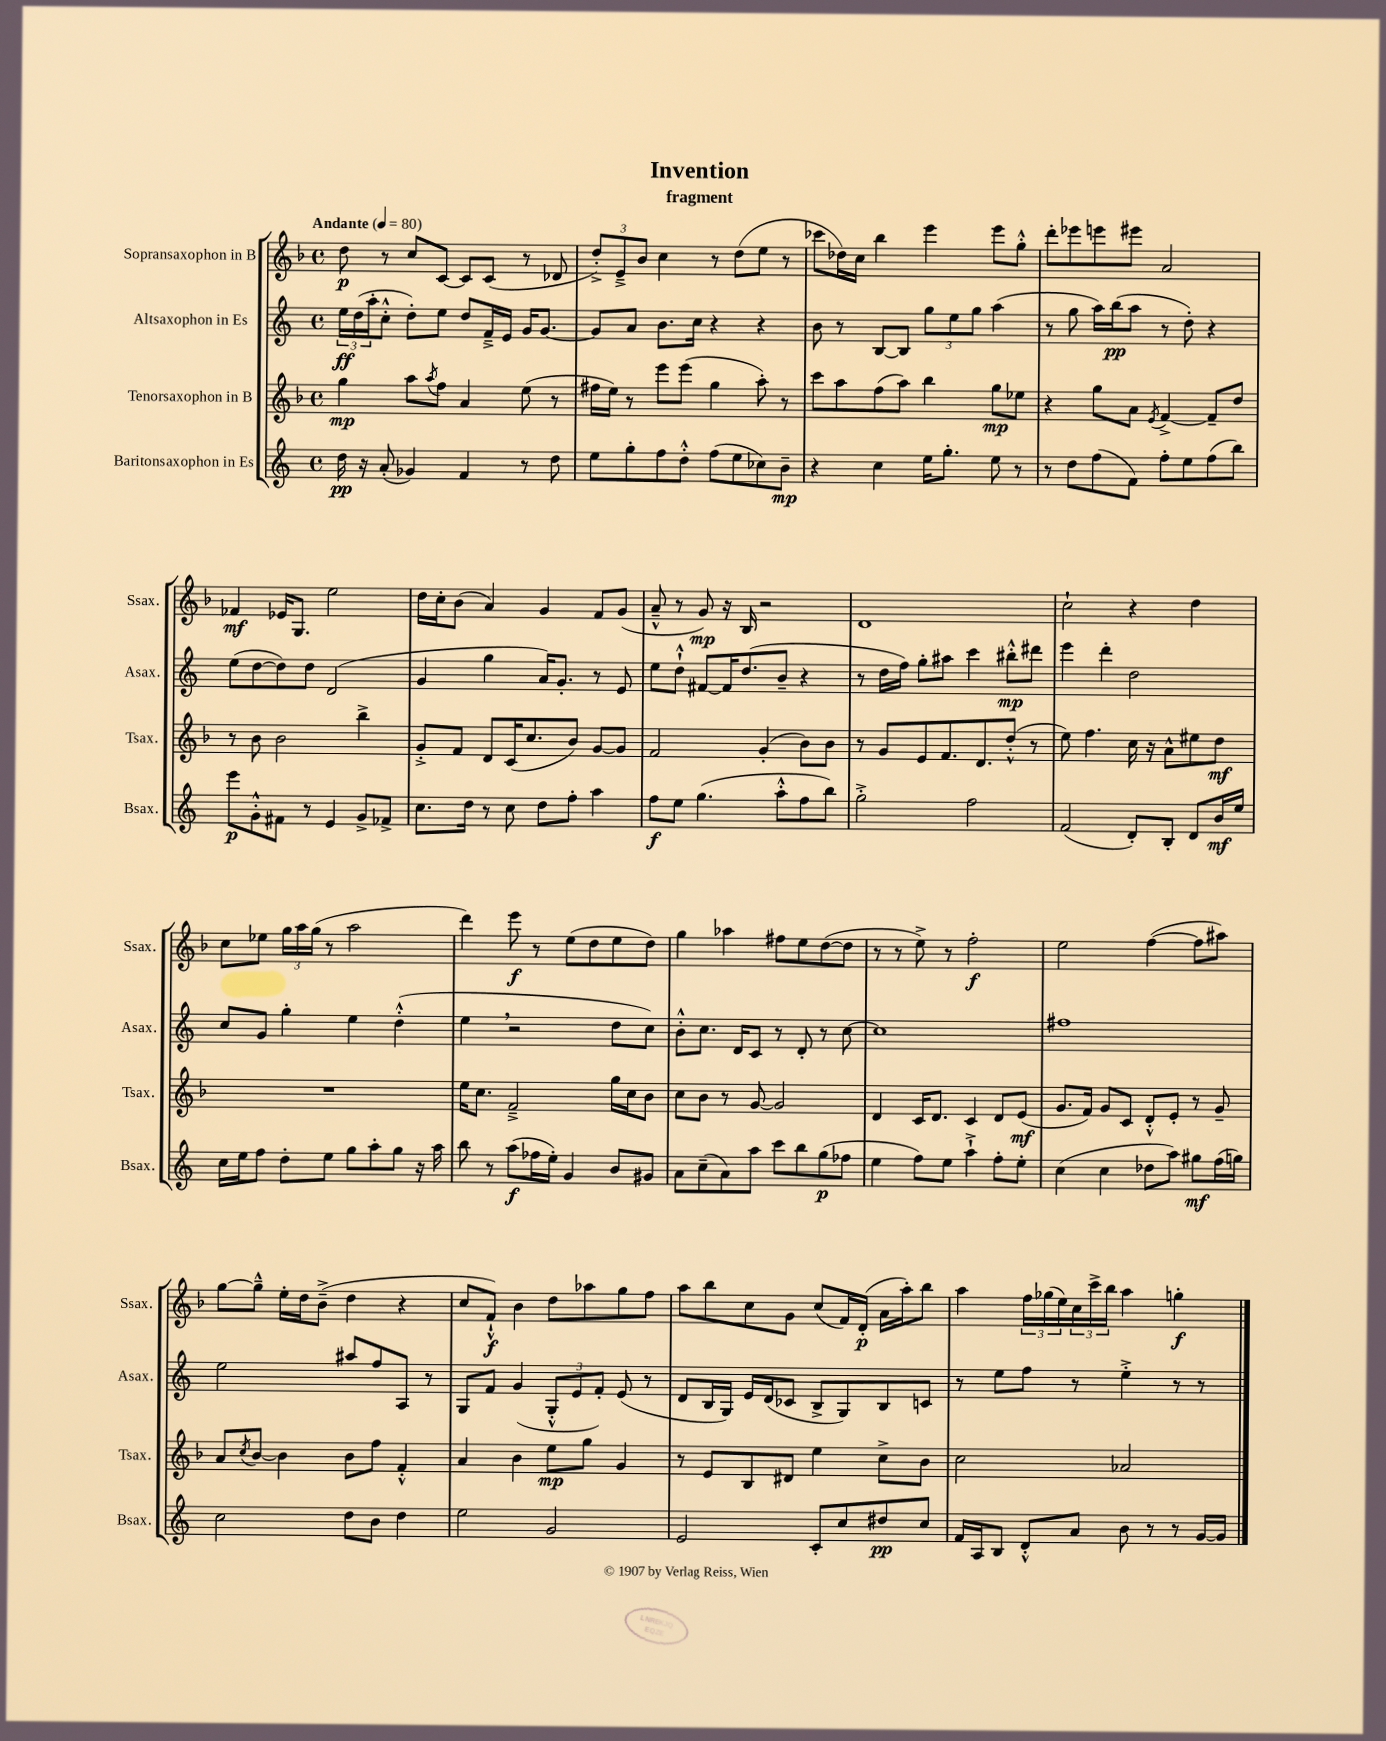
\header { title = "Invention" subtitle = "fragment" }
<<
\new StaffGroup <<
\new Staff = "s0" \with { instrumentName = "Sopransaxophon in B" shortInstrumentName = "Ssax." } {
    \clef treble \key f \major \defaultTimeSignature \time 4/4 \tempo "Andante" 4 = 80
    d''8\p r8 c''8 c'8~ c'8 c'8( r8 des'8 |
    \tuplet 3/2 { d''8-.->) e'8---> bes'8 } c''4 r8 d''8( e''8 r8 |
    ces'''8 des''16) c''16 bes''4 e'''4 e'''8 g''8-.-^ |
    d'''8-. ees'''8 e'''8 eis'''8 a'2 |
    fes'4\mf ees'16 g8. e''2 |
    d''16 c''16-. bes'8( a'4) g'4 f'8 g'8( |
    a'8---^ r8 g'8\mp) r16 bes16 r2 |
    d'1 |
    c''2-! r4 d''4 |
    c''8 ees''8 \tuplet 3/2 { g''16 a''16 g''16( } r8 a''2 |
    d'''4) e'''8\f r8 e''8( d''8 e''8 d''8) |
    g''4 aes''4 fis''8 e''8 d''8~( d''8 |
    r8 r8 e''8->) r8 f''2-.\f |
    e''2 f''4~( f''8 ais''8) |
    g''8~ g''8---^ e''16-. d''16 bes'8--->( d''4 r4 |
    c''8 f'8-!-^\f) bes'4 d''8 aes''8 g''8 f''8 |
    a''8 bes''8 c''8 g'8 c''8( f'16) d'16-.\p( a'16 a''16-.) bes''8 |
    a''4 \tuplet 3/2 { f''16 ges''16( e''16) } \tuplet 3/2 { c''16 c'''16-> bes''16 } a''4 g''4-.\f \bar "|." |
}
\new Staff = "s1" \with { instrumentName = "Altsaxophon in Es" shortInstrumentName = "Asax." } {
    \clef treble \key c \major \defaultTimeSignature \time 4/4
    \tuplet 3/2 { e''16\ff d''16( a''16-. } c''8-.-^ d''8-.) e''8 d''8 f'16---> e'16 g'16 g'8.~ |
    g'8 a'8 b'8. c''16 r4 r4 |
    b'8 r8 b8~ b8 \tuplet 3/2 { g''8 e''8 g''8 } a''4( |
    r8 g''8 a''16) b''16\pp( a''8 r8 d''8-.) r4 |
    e''8( d''8~ d''8) d''8 d'2( |
    g'4 g''4 a'16) g'8.-. r8 e'8 |
    e''8 d''8-!-^ fis'8~ fis'16 d''8.( b'8-- r4 |
    r8 d''16 f''16) g''8-. ais''8 c'''4 bis''8-.-^\mp dis'''8 |
    e'''4 d'''4-. d''2 |
    c''8 g'8 g''4-. e''4 d''4-.-^( |
    e''4 \breathe r2 d''8 c''8) |
    b'8-.-^ c''8. d'16 c'8 r8 d'8-. r8 c''8~ |
    c''1 |
    fis''1 |
    e''2 ais''8 f''8 a8 r8 |
    g8 f'8 g'4( \tuplet 3/2 { g8-.-^ e'8 f'8-.) } e'8( r8 |
    d'8 b16 g16) e'16 d'16( ces'8 b8-> g8) b8 c'8 |
    r8 e''8 f''8 r8 e''4-.-> r8 r8 \bar "|." |
}
\new Staff = "s2" \with { instrumentName = "Tenorsaxophon in B" shortInstrumentName = "Tsax." } {
    \clef treble \key f \major \defaultTimeSignature \time 4/4
    g''4\mp a''8 \acciaccatura { a''8 } f''8 a'4 e''8( r8 |
    fis''16 e''16) r8 e'''8 e'''8( g''4 a''8-.) r8 |
    c'''8 a''8 f''8( a''8) bes''4 g''8\mp ees''8 |
    r4 g''8 a'8 \acciaccatura { e'8 } f'4~-> f'8-- d''8 |
    r8 bes'8 bes'2 bes''4-> |
    g'8-.-> f'8 d'8 c'16( c''8. bes'8) g'8~ g'8 |
    f'2 g'4-.( bes'8) bes'8 |
    r8 g'8 e'8 f'8. d'8. d''8-.-^( r8 |
    e''8) f''4. c''16 r16 a'8-^ eis''8 d''8\mf |
    R1 |
    e''16 c''8. f'2---> g''16 c''16 bes'8 |
    c''8 bes'8 r8 g'8~ g'2 |
    d'4 c'16 d'8. c'4 d'8 e'8\mf( |
    g'8. f'16) g'8 c'8 d'8-.-^ e'8-. r8 g'8-- |
    a'8 \acciaccatura { c''8 } bes'8~ bes'4 bes'8 f''8 f'4-.-^ |
    a'4 bes'4 e''8\mp g''8 g'4 |
    r8 e'8 bes8 dis'8 e''4 c''8-> bes'8 |
    c''2 aes'2 \bar "|." |
}
\new Staff = "s3" \with { instrumentName = "Baritonsaxophon in Es" shortInstrumentName = "Bsax." } {
    \clef treble \key c \major \defaultTimeSignature \time 4/4
    d''16\pp r16 a'8-.( ges'4) f'4 r8 d''8 |
    e''8 g''8-. f''8 d''8-.-^ f''8( e''8 ces''8) b'8--\mp |
    r4 c''4 e''16 g''8.-. e''8 r8 |
    r8 d''8 f''8( f'8) f''8-. e''8 f''8( b''8) |
    e'''8\p g'8-.-^ fis'8 r8 e'4 g'8-> fes'8-> |
    c''8. d''16 r8 c''8 d''8 f''8-. a''4 |
    f''8\f e''8 g''4.( a''8-.-^ f''8 b''8) |
    g''2-.-> f''2 |
    f'2( d'8-.) b8-. d'8 b'16\mf e''16 |
    c''16 e''16 f''8 d''8-. e''8 g''8 a''8-. g''8 r16 a''16 |
    b''8 r8 a''8\f( fes''16 e''16-.) g'4 b'8 gis'8 |
    a'8 c''8--( a'8) a''8 c'''8 b''8 g''8\p( fes''8 |
    e''4 f''8) e''8 a''4-!-> f''8-. e''8-. |
    c''4( c''4 des''8 a''8) gis''8\mf f''16( g''16) |
    c''2 d''8 b'8 d''4 |
    e''2 g'2 |
    e'2 c'8-. c''8 dis''8\pp c''8 |
    f'16 a16 b8 d'8-.-^ a'8 b'8 r8 r8 g'16~ g'16 \bar "|." |
}
>>
>>
\layout { \context { \Score \remove "Bar_number_engraver" } }
